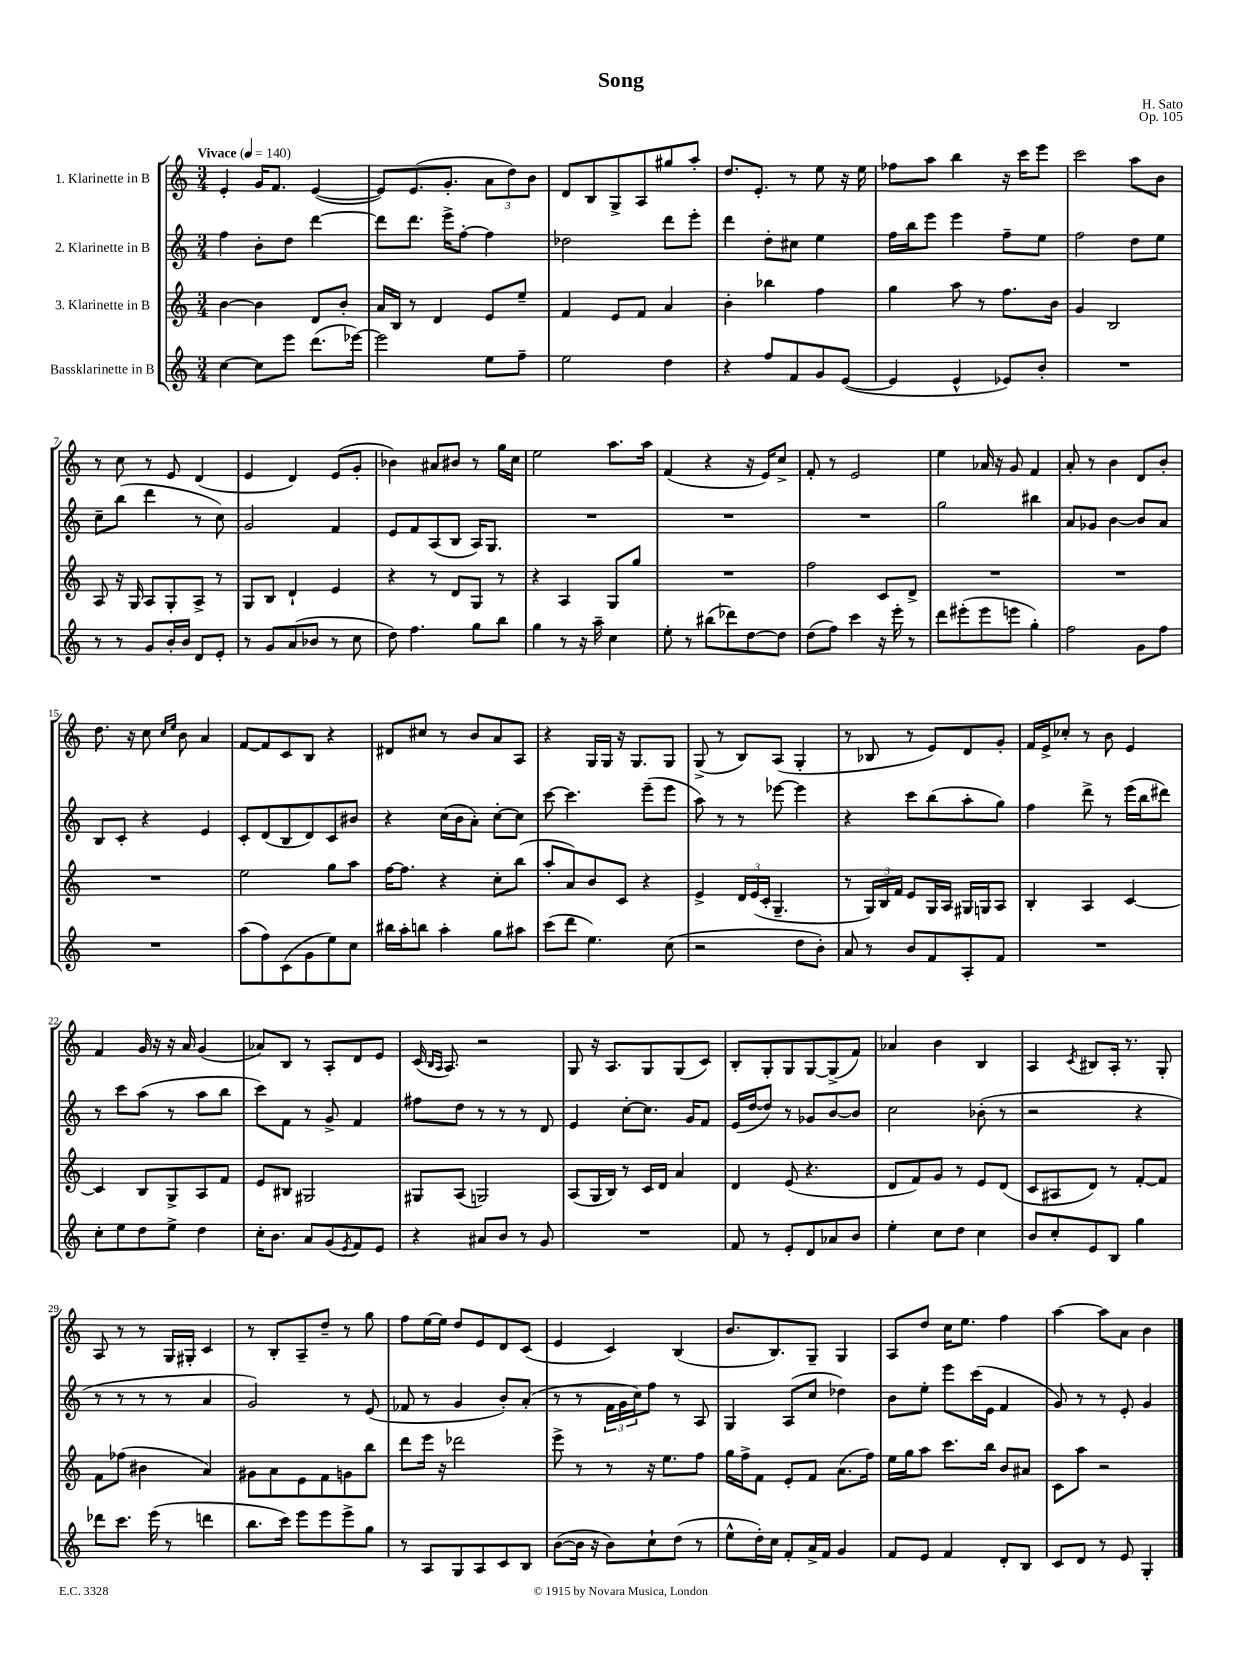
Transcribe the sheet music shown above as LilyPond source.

\header { title = "Song" composer = "H. Sato" opus = "Op. 105" }
<<
\new StaffGroup <<
\new Staff = "s0" \with { instrumentName = "1. Klarinette in B" } {
    \clef treble \key c \major \numericTimeSignature \time 3/4 \tempo "Vivace" 4 = 140
    e'4-. g'16 f'8. e'4~( |
    e'8) e'8.( g'8.-. \tuplet 3/2 { a'8 d''8) b'8 } |
    d'8 b8 g8-> a8 gis''8 a''8-. |
    d''8. e'8.-. r8 e''8 r16 e''16 |
    fes''8 a''8 b''4 r16 c'''16 e'''8 |
    c'''2 a''8 b'8 |
    r8 c''8 r8 e'8 d'4( |
    e'4 d'4) e'8( g'8-. |
    bes'4) ais'8 bis'8 r8 g''16 c''16 |
    e''2 a''8. a''16 |
    f'4( r4 r16 e'16) c''8-> |
    f'8-. r8 e'2 |
    e''4 aes'16 r16 g'8 f'4 |
    a'8-. r8 b'4 d'8 b'8-. |
    d''8. r16 c''8 \grace { c''16 e''16 } b'8 a'4 |
    f'8~ f'8 c'8 b8 r4 |
    dis'8 cis''8 r8 b'8 a'8 a8 |
    r4 g16 g16 r16 g8. g8 |
    g8->( r8 b8) a8( g4-. |
    r8 bes8 r8 e'8) d'8 g'8-. |
    f'16 e'16-> ces''8-. r8 b'8 e'4 |
    f'4 g'16 r16 r16 a'16 g'4( |
    aes'8) b8 r8 a8-. d'8 e'8 |
    c'16( \grace { b16 a16 } a8.) r2 |
    g8 r16 a8. g8 g8( c'8) |
    b8-. g8-. g8 g8~ g8->( f'8) |
    aes'4 b'4 b4 |
    a4 \acciaccatura { c'8 } bis8 a16-. r8. g8-. |
    a8 r8 r8 g16 gis16-. c'4 |
    r8 b8-. a8-- d''8-- r8 g''8 |
    f''8 e''16~ e''16 d''8 e'8 d'8 c'8( |
    e'4 c'4) b4( |
    b'8. b8.) g8-- g4 |
    a8 d''8 c''16 e''8. f''4 |
    a''4~ a''8 a'8 b'4 \bar "|." |
}
\new Staff = "s1" \with { instrumentName = "2. Klarinette in B" } {
    \clef treble \key c \major \numericTimeSignature \time 3/4
    f''4 b'8-. d''8 d'''4~ |
    d'''8 d'''8. e'''16-> f''8~-. f''4 |
    des''2 d'''8 e'''8-. |
    d'''4 d''8-. cis''8 e''4 |
    f''16 b''16 e'''8 e'''4 f''8-- e''8 |
    f''2 d''8 e''8 |
    c''8-- b''8( d'''4 r8 c''8) |
    g'2 f'4 |
    e'8 f'8 a8( b8 a16) g8. |
    R2. |
    R2. |
    R2. |
    g''2 bis''4 |
    a'8 ges'8 b'4~ b'8 a'8 |
    b8 c'8-. r4 e'4 |
    c'8-. d'8( b8 d'8) c'8 bis'8 |
    r4 c''16( b'16 a'8-.) c''8~-. c''8 |
    c'''8~ c'''4. e'''8--( e'''8 |
    a''8) r8 r8 ees'''8~ ees'''4 |
    r4 c'''8 b''8( a''8-. g''8) |
    f''4 d'''8-> r8 e'''16( b''16 dis'''8) |
    r8 c'''8 a''8( r8 a''8 b''8 |
    c'''8) f'8 r8 g'8-> f'4 |
    fis''8 d''8 r8 r8 r8 d'8 |
    e'4 c''8~-. c''8. g'16 f'8 |
    e'16( d''16~ d''8) r8 ges'8 b'8~ b'8 |
    c''2 bes'8-.( r8 |
    r2 r4 |
    r8 r8 r8 r8 a'4 |
    g'2) r8 e'8( |
    fes'8 r8 g'4 b'8-.) a'8-.( |
    r8 r8 \tuplet 3/2 { f'16 g'16 c''16) } f''8 r8 a8 |
    g4 a8( c''8 des''4) |
    b'8 e''8-. e'''8 c'''16( e'16 f'4 |
    g'8) r8 r8 e'8-. g'4 \bar "|." |
}
\new Staff = "s2" \with { instrumentName = "3. Klarinette in B" } {
    \clef treble \key c \major \numericTimeSignature \time 3/4
    b'4~ b'4 d'8 b'8-. |
    a'16 b16 r8 d'4 e'8 e''8-- |
    f'4 e'8 f'8 a'4 |
    b'4-. bes''4 f''4 |
    g''4 a''8 r8 f''8. b'16 |
    g'4 b2 |
    a8 r16 g16 a8 g8-. a8-> r8 |
    g8 b8 d'4-! e'4 |
    r4 r8 d'8 g8 r8 |
    r4 a4 g8 g''8 |
    R2. |
    f''2 c'8 d'8-> |
    R2. |
    R2. |
    R2. |
    e''2 g''8 a''8 |
    f''16~ f''8. r4 c''8-. b''8( |
    a''8-. a'8) b'8 c'8 r4 |
    e'4-> \tuplet 3/2 { d'16 e'16( c'16-. } g4.-- |
    r8 \tuplet 3/2 { g16) b16 f'16 } e'8 g16 a16 gis16 g16 a8 |
    b4-. a4 c'4~ |
    c'4 b8 g8-> a8 f'8 |
    e'8 bis8 gis2 |
    gis8 a8( g2) |
    a8( g16 b16) r8 c'16 d'16 a'4 |
    d'4 e'8( r4. |
    d'8 f'8) g'8 r8 e'8 d'8( |
    c'8 ais8 d'8) r8 f'8~-. f'8 |
    f'8 fes''8( bis'4 a'4) |
    gis'8 a'8 e'8 f'8 g'8 b''8 |
    d'''8 e'''16 r16 des'''2 |
    e'''8-> r8 r8 r16 e''8. f''8 |
    g''16 f''16-> f'8 e'8-. f'8 a'8.( f''16) |
    e''16 g''16 a''8 c'''8. b''16 b'8 ais'8 |
    c'8 a''8 r2 \bar "|." |
}
\new Staff = "s3" \with { instrumentName = "Bassklarinette in B" } {
    \clef treble \key c \major \numericTimeSignature \time 3/4
    c''4~ c''8 e'''8 d'''8.( ees'''16~) |
    ees'''2 e''8 f''8-- |
    e''2 d''4 |
    r4 f''8 f'8 g'8 e'8~( |
    e'4 e'4-^ ees'8) b'8-. |
    R2. |
    r8 r8 g'8 b'16-. b'16 d'8 e'8-. |
    r8 g'8 a'8( bes'8 r8 c''8 |
    d''8) f''4. g''8 b''8 |
    g''4 r8 r16 a''16-- c''4 |
    e''8-. r8 bis''8( des'''8) d''8~ d''8 |
    d''8( f''8) c'''4 r16 e'''16-. r8 |
    d'''8 eis'''8-.( eis'''8 e'''8 g''4-.) |
    f''2 g'8 f''8 |
    R2. |
    a''8( f''8) c'8( g'8 e''8) c''8 |
    bis''16 a''16-. b''8 a''4-. g''8 ais''8 |
    c'''8( d'''8 e''4.) c''8( |
    r2 d''8 b'8-.) |
    a'8 r8 b'8 f'8 a8-. f'8 |
    R2. |
    c''8-. e''8 d''8 e''8-> d''4 |
    c''16-. b'8. a'8 g'8( \acciaccatura { e'8 } f'8) e'8 |
    r4 ais'8 b'8 r8 g'8 |
    R2. |
    f'8 r8 e'8-. d'8 aes'8 b'8 |
    e''4-. c''8 d''8 c''4 |
    b'8 c''8-. e'8 b8 g''4 |
    des'''8 c'''8. e'''16( r8 d'''4 |
    b''8. c'''16) e'''8 e'''8 e'''8-> g''8 |
    r8 a8 g8 a8 c'8 b8 |
    b'8~( b'16 r16 b'8) c''8-! d''8( r8 |
    e''8-^ d''16-.) c''16 f'8-. a'16-> f'16 g'4 |
    f'8 e'8 f'4 d'8-. b8 |
    c'8 d'8 r8 e'8 g4-. \bar "|." |
}
>>
>>
